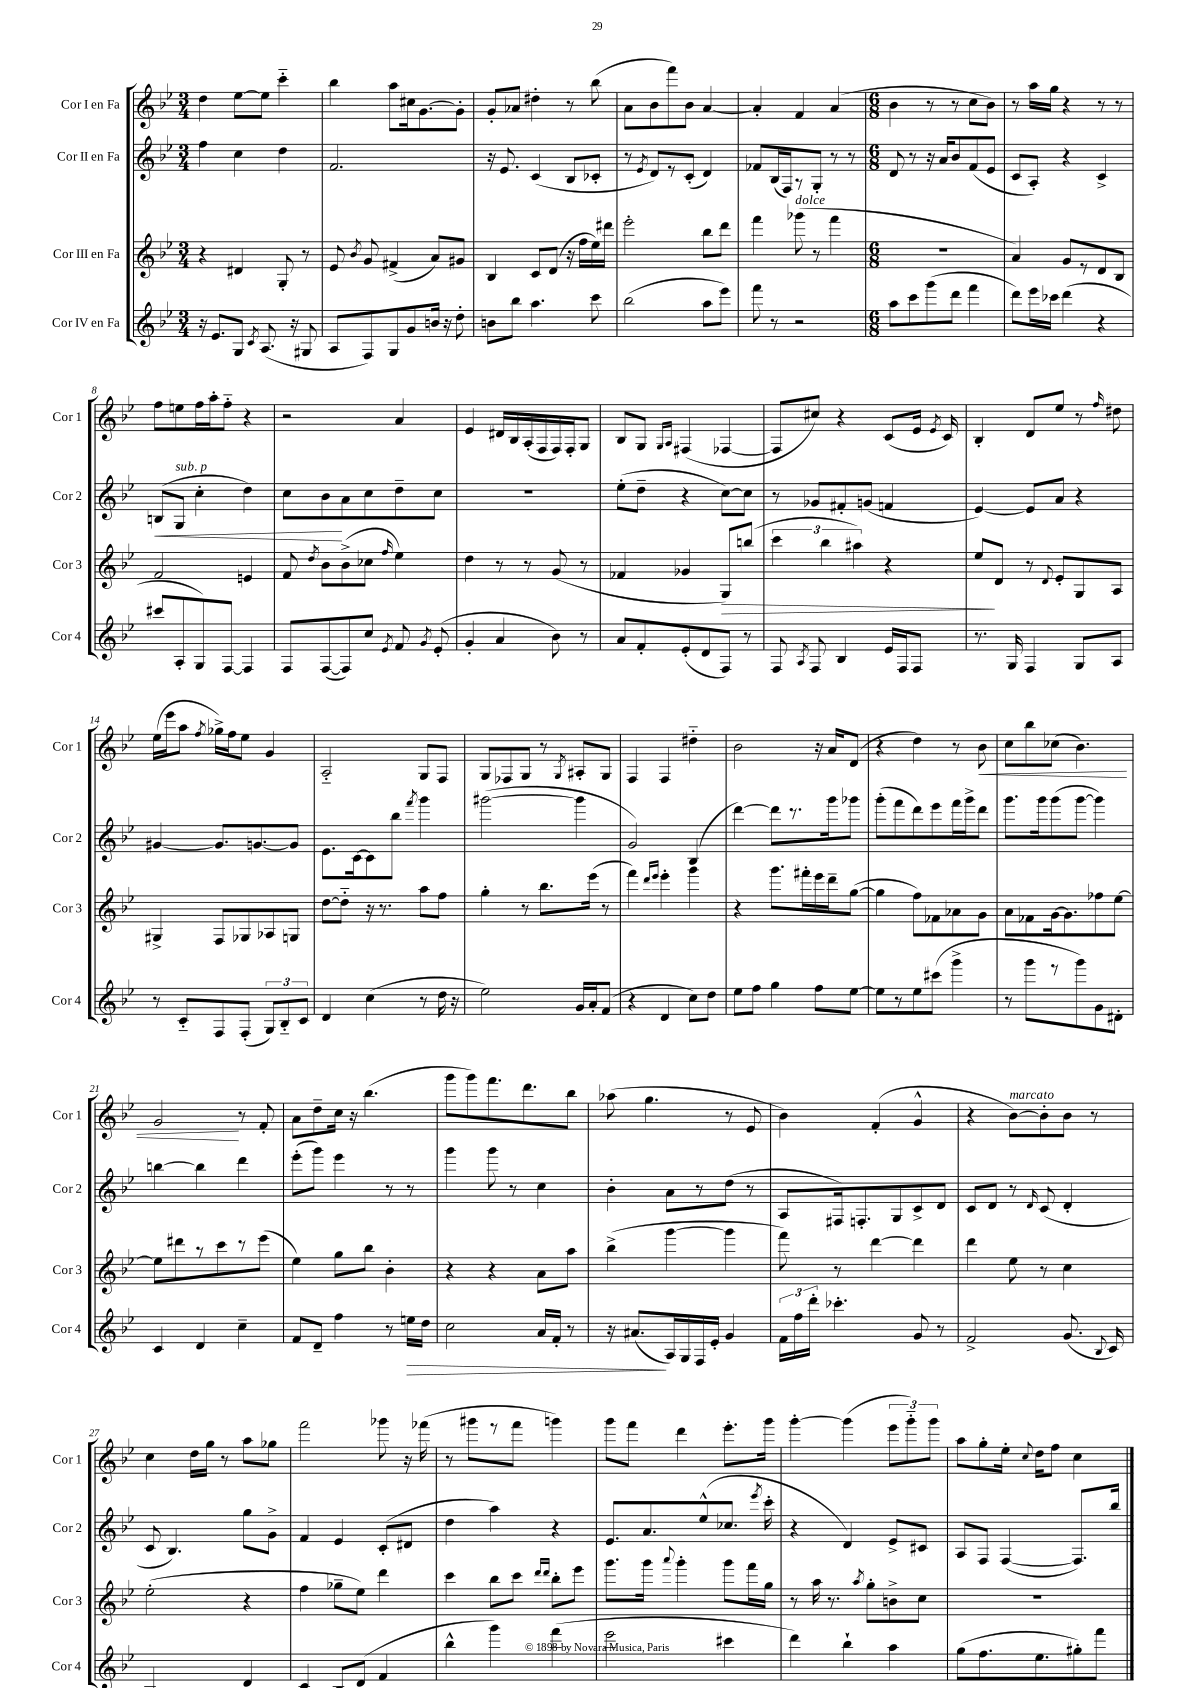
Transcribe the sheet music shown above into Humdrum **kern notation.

**kern	**dynam	**kern	**dynam	**kern	**dynam	**kern	**dynam
*part4	*part4	*part3	*part3	*part2	*part2	*part1	*part1
*staff4	*staff4	*staff3	*staff3	*staff2	*staff2	*staff1	*staff1
*I"Cor IV en Fa	*	*I"Cor III en Fa	*	*I"Cor II en Fa	*	*I"Cor I en Fa	*
*I'Cor 4	*	*I'Cor 3	*	*I'Cor 2	*	*I'Cor 1	*
*clefG2	*	*clefG2	*	*clefG2	*	*clefG2	*
*k[b-e-]	*	*k[b-e-]	*	*k[b-e-]	*	*k[b-e-]	*
*M3/4	*	*M3/4	*	*M3/4	*	*M3/4	*
=1	=1	=1	=1	=1	=1	=1	=1
16r	.	4r	.	4ff\	.	4dd\	.
8.e-/L	.	.	.	.	.	.	.
8G/J	.	4d#X/	.	4cc\	.	[8ee-\L	.
8qc/	.	.	.	.	.	.	.
(8.A/	.	.	.	.	.	8ee-\J]	.
.	.	8G'/	.	4dd\	.	4ccc\	.
16r	.	.	.	.	.	.	.
8G#X/	.	8r	.	.	.	.	.
=2	=2	=2	=2	=2	=2	=2	=2
8A/L	.	8e-/	.	2.f/	.	4bb-\	.
.	.	8qb-/	.	.	.	.	.
8F/)	.	8g/	.	.	.	.	.
8G/	.	(4f#X^/	.	.	.	8aa\L	.
8g/	.	.	.	.	.	16cc#X\k	.
.	.	.	.	.	.	[8.g\	.
16bn/Jk	.	8a/L)	.	.	.	.	.
16r	.	.	.	.	.	.	.
8dd'\	.	8g#X/J	.	.	.	8g'\J]	.
=3	=3	=3	=3	=3	=3	=3	=3
8bn\L	.	4B-/	.	16r	.	8g'/L	.
.	.	.	.	8.e-/	.	.	.
8bb-\J	.	.	.	.	.	8a-X/J	.
4.aa\	.	8c/L	.	(4c/	.	4dd#X'\	.
.	.	(8d/J	.	.	.	.	.
.	.	16r	.	8B-/L	.	8r	.
.	.	16ff\LL	.	.	.	.	.
8ccc\	.	16ee-\)	.	8c-X'/J	.	(8bb-\	.
.	.	16ddd#X\JJ	.	.	.	.	.
=4	=4	=4	=4	=4	=4	=4	=4
(2bb-\	.	2eee-'\	.	8r	.	8a\L	.
.	.	.	.	8qe-/	.	.	.
.	.	.	.	8d/L)	.	8b-\	.
.	.	.	.	8r	.	8fff\)	.
.	.	.	.	(8c'/J	.	8b-\J	.
8aa\L	.	8bb-\L	.	4d/)	.	[4a/	.
8eee-\J)	.	8ddd\J	.	.	.	.	.
=5	=5	=5	=5	=5	=5	=5	=5
8fff\	.	4fff\	.	8f-X/L	.	4a'/]	.
8r	.	.	.	(16B-/L	.	.	.
.	.	.	.	16F/J)	.	.	.
!	!	!LO:TX:a:i:t=dolce	!	!	!	!	!
2r	.	(8ggg-X\	.	8r	.	4f/	.
.	.	8r	.	8G'/J	.	.	.
.	.	4fff\	.	8r	.	(4a/	.
.	.	.	.	8r	.	.	.
=6	=6	=6	=6	=6	=6	=6	=6
*M6/8	*	*M6/8	*	*M6/8	*	*M6/8	*
8aa\L	.	2.r	.	8d/	.	4b-\	.
8ccc\	.	.	.	8r	.	.	.
(8ggg\	.	.	.	16r	.	8r	.
.	.	.	.	16a/KL	.	.	.
8ddd\J	.	.	.	8b-/	.	8r	.
4fff\	.	.	.	(8f/	.	8cc\L	.
.	.	.	.	8e-/J	.	8b-\J)	.
=7	=7	=7	=7	=7	=7	=7	=7
8ddd\L)	.	4a/)	.	8c/L	.	8r	.
16eee-\L	.	.	.	8A'/J)	.	16aa\LL	.
16ccc-X\JJ	.	.	.	.	.	16gg\JJ	.
(4ddd\	.	8g/L	.	4r	.	4r	.
.	.	8r	.	.	.	.	.
4r	.	8d/	.	4c^/	.	8r	.
.	.	8B-/J	.	.	.	8r	.
!!LO:LB:g=z
=8	=8	=8	=8	=8	=8	=8	=8
!	!	!	!	!	!LO:HP:b	!	!
8ccc#X/L	.	2f/	.	(8Bn/L	<	8ff\L	.
!	!	!	!	!LO:TX:a:i:t=sub. p	!	!	!
8A'/	.	.	.	8G/J	.	8een\	.
8G/)	.	.	.	4cc'\	.	16ff\L	.
.	.	.	.	.	.	16aa'\J	.
[8F/J	.	.	.	.	.	8ff\J	.
4F/]	.	4en/	.	4dd\)	.	4r	.
=9	=9	=9	=9	=9	=9	=9	=9
8F/L	.	8f/	.	8cc\L	.	2r	.
.	.	8qdd/	.	.	.	.	.
([8F/	.	8b-\L	.	8b-\	.	.	.
8F/])	.	(8b-^\	.	8a\	[	.	.
8cc/J	.	8cc-X\J	.	8cc\	.	.	.
8qe-/	.	16qqff/	.	.	.	.	.
8f/	.	4ee-\)	.	8dd~\	.	4a/	.
8qg/	.	.	.	.	.	.	.
(8e-'/	.	.	.	8cc\J	.	.	.
=10	=10	=10	=10	=10	=10	=10	=10
4g'/	.	4dd\	.	2.r	.	4e-/	.
4a/	.	8r	.	.	.	16d#X/LL	.
.	.	.	.	.	.	16B-/	.
.	.	8r	.	.	.	(16A'/	.
.	.	.	.	.	.	16F/	.
8b-\)	.	(8g/	.	.	.	16F/)	.
.	.	.	.	.	.	16F'/J	.
8r	.	8r	.	.	.	8G/J	.
=11	=11	=11	=11	=11	=11	=11	=11
8a/L	.	4f-X/	.	(8ee-'\L	.	8B-/L	.
8f'/	.	.	.	8dd~\J	.	8G/J	.
.	.	.	.	.	.	16qqG/LL	.
.	.	.	.	.	.	16qqA/JJ	.
(8e-'/	.	4g-X/	.	4r	.	(4F#X/	.
8d/	.	.	.	.	.	.	.
!	!	!	!LO:HP:b	!	!	!	!
8F/J)	.	8G/L)	>	[8cc\L)	.	[4F-X/	.
8r	.	(8bbn/J	.	8cc\J]	.	.	.
=12	=12	=12	=12	=12	=12	=12	=12
8F/	.	6ccc\	.	8r	.	8F-/L]	.
8qA/	.	.	.	.	.	.	.
8F/	.	.	.	8g-X/L	.	8cc#X/J)	.
.	.	6bb-\	.	.	.	.	.
4B-/	.	.	.	8f#X'/	.	4r	.
.	.	6aa#X\)	.	.	.	.	.
.	.	.	.	(8gn/J	.	.	.
16e-/LL	.	4r	.	4fn/	.	(8c/L	.
16F/J	.	.	.	.	.	.	.
8F/J	.	.	.	.	.	16e-/Jk	.
.	.	.	.	.	.	8qe-/	.
.	.	.	.	.	.	16c/)	.
=13	=13	=13	=13	=13	=13	=13	=13
8.r	.	8ee-/L	.	[4e-/)	.	4B-'/	.
.	.	8d/J	]	.	.	.	.
16G/	.	.	.	.	.	.	.
4F/	.	8r	.	8e-/L]	.	8d/L	.
.	.	8qqd/	.	.	.	.	.
.	.	8e-'/L	.	8a/J	.	8ee-/J	.
8G/L	.	8G/	.	4r	.	8r	.
.	.	.	.	.	.	16qqff/	.
8A/J	.	8A/J	.	.	.	8dd#X\	.
!!LO:LB:g=z
=14	=14	=14	=14	=14	=14	=14	=14
8r	.	4G#X^/	.	[4g#X/	.	(16ee-\LL	.
.	.	.	.	.	.	16eee-\J	.
8c/L	.	.	.	.	.	8aa\J	.
.	.	.	.	.	.	8qff/	.
8F/	.	8F/L	.	8.g#/L]	.	16gg-X^\LL)	.
.	.	.	.	.	.	16ff\J	.
(8F'/J	.	8G-X/	.	.	.	8ee-\J	.
.	.	.	.	[8.gn/	.	.	.
12G/L)	.	8A-X/	.	.	.	4g/	.
12B-/	.	.	.	.	.	.	.
.	.	8Gn/J	.	8g/J]	.	.	.
12c/J	.	.	.	.	.	.	.
=15	=15	=15	=15	=15	=15	=15	=15
4d/	.	[8dd\L	.	8.e-\L	.	2A/	.
.	.	8dd\J]	.	.	.	.	.
.	.	.	.	[16c\k	.	.	.
(4cc\	.	16r	.	8c\]	.	.	.
.	.	8.r	.	.	.	.	.
.	.	.	.	8bb-\J	.	.	.
.	.	.	.	8qfff/	.	.	.
8r	.	8aa\L	.	4ggg\	.	8G/L	.
16dd\	.	8ff\J	.	.	.	8F/J	.
16r	.	.	.	.	.	.	.
=16	=16	=16	=16	=16	=16	=16	=16
2ee-\)	.	4gg'\	.	([2ggg#X\	.	8G/L	.
.	.	.	.	.	.	8F-X/	.
.	.	8r	.	.	.	8G/J	.
.	.	8.bb-\L	.	.	.	8r	.
.	.	.	.	.	.	8qG/	.
16g/LL	.	.	.	4ggg#\]	.	8A#X'/L	.
16a'/J	.	(16eee-\Jk	.	.	.	.	.
(8f/J	.	8r	.	.	.	8G/J	.
=17	=17	=17	=17	=17	=17	=17	=17
4r	.	4fff\)	.	2g/)	.	4F/	.
.	.	16qqddd/LL	.	.	.	.	.
.	.	16qqeee-/JJ	.	.	.	.	.
4d/	.	4eee-'\	.	.	.	4F/	.
8cc\L)	.	4ggg\	.	(4B-/	.	4dd#X\	.
8dd\J	.	.	.	.	.	.	.
=18	=18	=18	=18	=18	=18	=18	=18
8ee-\L	.	4r	.	[4ddd\)	.	2b-\	.
8ff\J	.	.	.	.	.	.	.
4gg\	.	8.ggg\L	.	8ddd\L]	.	.	.
.	.	.	.	8.r	.	.	.
.	.	16fff#X'\L	.	.	.	.	.
8ff\L	.	16eee-\	.	.	.	16r	.
.	.	16ddd~\J	.	16ggg\k	.	16a/KL	.
[8ee-\J	.	([8gg\J	.	8ggg-X\J	.	(8d/J	.
=19	=19	=19	=19	=19	=19	=19	=19
8ee-\L]	.	4gg\]	.	(8ggg'\L	.	4r	.
8r	.	.	.	8fff\	.	.	.
8ee-\	.	8ff\L)	.	8ddd\)	.	4dd\)	.
(8ccc#X\J	.	8f-X\	.	8eee-\	.	.	.
4ggg^\	.	8a-X\	.	16fff\L	.	8r	.
.	.	.	.	16ggg^\J	.	.	.
!	!	!	!	!	!	!	!LO:HP:b
.	.	8g\J	.	8ddd\J	.	8b-\	<
=20	=20	=20	=20	=20	=20	=20	=20
8r	.	8a\L	.	8.ggg\L	.	8cc\L	.
8ggg\L	.	8f-X\	.	.	.	8bb-\	.
.	.	.	.	16ggg\k	.	.	.
8r	.	[16g\k	.	(8ggg\	.	(8cc-X\J	.
.	.	8.g\]	.	.	.	.	.
8ggg\)	.	.	.	[8ggg\J	.	4.b-\)	.
8g\	.	8ff-X\	.	4ggg\])	.	.	.
8d#X'\J	.	[8ee-\J	.	.	.	.	.
!!LO:LB:g=z
=21	=21	=21	=21	=21	=21	=21	=21
4c/	.	8ee-\L]	.	[4bbn\	.	2g/	.
.	.	8ddd#X\	.	.	.	.	.
4d/	.	8r	.	4bb\]	.	.	.
.	.	8ccc\	.	.	.	.	.
4cc~\	.	8r	.	4ddd\	.	8r	[
.	.	(8eee-\J	.	.	.	8f'/	.
=22	=22	=22	=22	=22	=22	=22	=22
8f/L	.	4ee-\)	.	(8eee-'\L	.	8a\L	.
8d~/J	.	.	.	8ggg\J)	.	8dd~\	.
4ff\	.	8gg\L	.	4eee-\	.	16cc\Jk	.
.	.	.	.	.	.	16r	.
.	.	8bb-\J	.	.	.	(4.bb-\	.
8r	.	4b-'\	.	8r	.	.	.
!	!LO:HP:b	!	!	!	!	!	!
16een\LL	>	.	.	8r	.	.	.
16dd\JJ	.	.	.	.	.	.	.
=23	=23	=23	=23	=23	=23	=23	=23
2cc\	.	4r	.	4ggg\	.	8ggg\L	.
.	.	.	.	.	.	8ggg\)	.
.	.	4r	.	8ggg\	.	8.fff\	.
.	.	.	.	8r	.	.	.
.	.	.	.	.	.	8.ddd\	.
16a/LL	.	8a\L	.	4cc\	.	.	.
16f'/JJ	.	.	.	.	.	.	.
8r	.	8aa\J	.	.	.	8bb-\J	.
=24	=24	=24	=24	=24	=24	=24	=24
16r	.	(4bb-^\	.	4b-'\	.	(8aa-X\	.
(8.a#X/L	.	.	.	.	.	.	.
.	.	.	.	.	.	4.gg\	.
16A/L)	]	[4ggg\	.	8a\L	.	.	.
16G/	.	.	.	.	.	.	.
16F/	.	.	.	8r	.	.	.
16e-'/JJ	.	.	.	.	.	.	.
4g/	.	4ggg\]	.	(8dd\J	.	8r	.
.	.	.	.	8r	.	8e-/	.
=25	=25	=25	=25	=25	=25	=25	=25
24f\LL	.	8fff\)	.	8A/L	.	4b-\)	.
24ff\	.	.	.	.	.	.	.
24ddd'\JJ	.	.	.	.	.	.	.
4.ccc-X'\	.	8r	.	16F#X/k)	.	.	.
.	.	.	.	8.Fn'/	.	.	.
.	.	[4ddd\	.	.	.	(4f'/	.
.	.	.	.	8G/	.	.	.
8g/	.	4ddd\]	.	8c^/	.	4g^^/	.
8r	.	.	.	8d/J	.	.	.
=26	=26	=26	=26	=26	=26	=26	=26
2f^/	.	4ddd\	.	8c/L	.	4r	.
.	.	.	.	8d/J	.	.	.
!	!	!	!	!	!	!LO:TX:a:i:t=marcato	!
.	.	8ee-\	.	8r	.	[8b-\L)	.
.	.	.	.	16qqd/	.	.	.
.	.	8r	.	(8c/	.	8b-'\]	.
(8.g/	.	4cc\	.	4d'/	.	8b-\J	.
.	.	.	.	.	.	8r	.
8qqB-/	.	.	.	.	.	.	.
16c/)	.	.	.	.	.	.	.
!!LO:LB:g=z
=27	=27	=27	=27	=27	=27	=27	=27
2A/	.	(2ee-'\	.	8c/	.	4cc\	.
.	.	.	.	4.B-/)	.	.	.
.	.	.	.	.	.	16dd\LL	.
.	.	.	.	.	.	16gg\JJ	.
.	.	.	.	.	.	8r	.
(4d/	.	4r	.	8gg\L	.	8aa\L	.
.	.	.	.	8g^\J	.	8gg-X\J	.
=28	=28	=28	=28	=28	=28	=28	=28
4c/	.	4ff\	.	4f/	.	2fff\	.
8B-/L)	.	8gg-X~\L	.	4e-/	.	.	.
(8d/J	.	8ee-\J)	.	.	.	.	.
4f/	.	4ddd\	.	(8c'/L	.	8ggg-X\	.
.	.	.	.	8d#X/J	.	16r	.
.	.	.	.	.	.	(16fff-X\	.
=29	=29	=29	=29	=29	=29	=29	=29
4bb-^^\	.	4ccc\	.	4dd\	.	8r	.
.	.	.	.	.	.	8ggg#X\L	.
4ggg\)	.	8bb-\L	.	4aa\)	.	8r	.
.	.	8ccc\J	.	.	.	8fff\J	.
.	.	16qqddd/LL	.	.	.	.	.
.	.	16qqddd/JJ	.	.	.	.	.
(4fff\	.	8bb-'\L	.	4r	.	4gggn\)	.
.	.	8eee-\J	.	.	.	.	.
=30	=30	=30	=30	=30	=30	=30	=30
2eee-\	.	8.ggg\L	.	8.e-/L	.	8ggg\L	.
.	.	.	.	.	.	8fff\J	.
.	.	16ggg\Jk	.	8.a/	.	.	.
.	.	8qqaaa/	.	.	.	.	.
.	.	4ggg'\	.	.	.	4ddd\	.
.	.	.	.	(8ee-^^/	.	.	.
4ccc#X\	.	8ggg\L	.	8.cc-X/J	.	8.eee-'\L	.
.	.	16fff\L	.	.	.	.	.
.	.	.	.	8qeee-/	.	.	.
.	.	16gg\JJ	.	16ccc'\	.	16ggg\Jk	.
=31	=31	=31	=31	=31	=31	=31	=31
4ddd\)	.	8r	.	4r	.	[4ggg'\	.
.	.	16aa\	.	.	.	.	.
.	.	8.r	.	.	.	.	.
4bb-`\	.	.	.	4d/)	.	(4ggg\]	.
.	.	8qaa/	.	.	.	.	.
.	.	8gg'\L	.	.	.	.	.
4aa\	.	8bn^\	.	8e-^/L	.	12eee-\L	.
.	.	.	.	.	.	12ggg\)	.
.	.	8cc\J	.	8c#X/J	.	.	.
.	.	.	.	.	.	12ggg\J	.
=32	=32	=32	=32	=32	=32	=32	=32
(8gg\L	.	2.r	.	8A/L	.	8aa\L	.
8.ff\	.	.	.	8F/J	.	8gg'\	.
.	.	.	.	([4F/	.	16ee-'\Jk	.
.	.	.	.	.	.	8qqcc/	.
8.ee-\	.	.	.	.	.	16dd\KL	.
.	.	.	.	.	.	8ff\J	.
8gg#X'\)	.	.	.	8.F/L])	.	4cc\	.
8fff\J	.	.	.	.	.	.	.
.	.	.	.	16bb-/Jk	.	.	.
==	==	==	==	==	==	==	==
*-	*-	*-	*-	*-	*-	*-	*-
